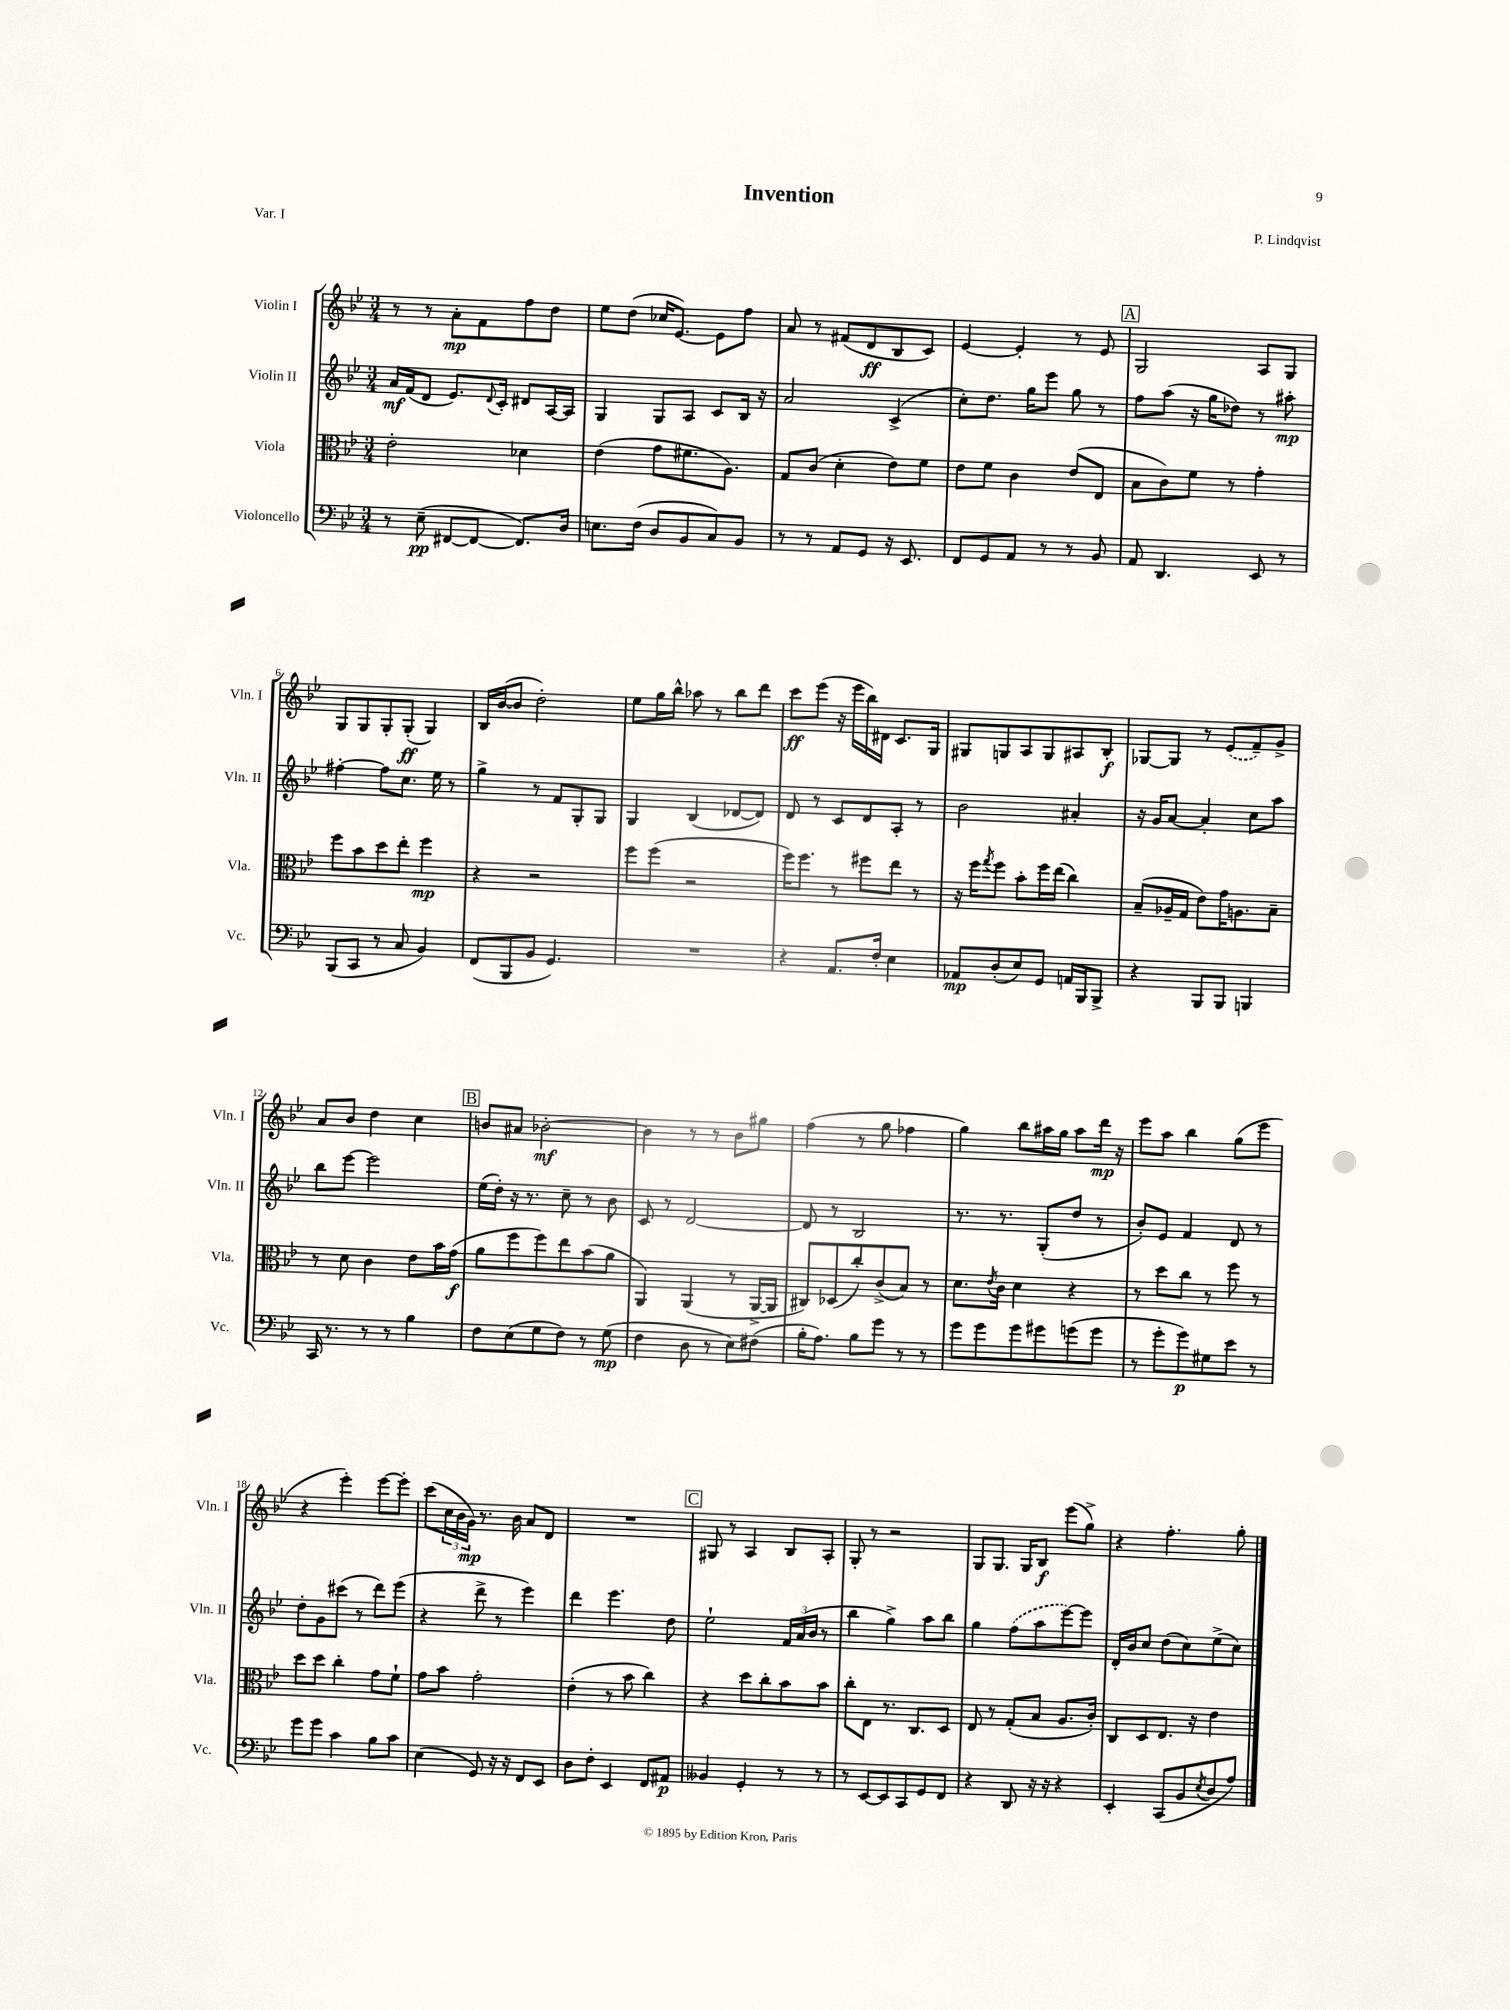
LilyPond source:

\header { title = "Invention" composer = "P. Lindqvist" piece = "Var. I" }
<<
\new StaffGroup <<
\new Staff = "s0" \with { instrumentName = "Violin I" shortInstrumentName = "Vln. I" } {
    \clef treble \key bes \major \numericTimeSignature \time 3/4
    r8 r8 a'8-.\mp f'8 f''8 d''8 |
    ees''8 d''8( ces''16 ees'8.~) ees'8 f''8 |
    a'8 r8 fis'8( d'8\ff bes8 c'8) |
    ees'4~ ees'4-. r8 ees'8 |
    \mark \markup { \box "A" } g2 a8 g8 |
    g8 g8 g8-. g8-.\ff( g4) |
    bes16 bes'16~( bes'8 d''2-.) |
    ees''8 g''16 bes''16-^ aes''8 r8 bes''8 d'''8 |
    c'''8\ff ees'''8( r16 ees'''16 bes''16) dis'16 c'8. g16 |
    gis8 g8 a8 g8 ais8 bes8-.\f |
    ges8~ ges8 r8 \once \slurDashed ees'8( f'8--) g'8-> |
    a'8 bes'8 d''4 c''4 |
    \mark \markup { \box "B" } b'8 ais'8 bes'2~-.\mf |
    bes'4 r8 r8 bes'8 gis''8 |
    f''4( r8 g''8 fes''4 |
    g''4) bes''8 ais''16 g''16 ais''8 d'''16\mp r16 |
    ees'''8 a''8 bes''4 g''8( ees'''8 |
    r4 ees'''4-.) ees'''8~ ees'''8-. |
    c'''8( \tuplet 3/2 { c''16 bes'16 g'16\mp) } r8. bes'16 a'8 d'8 |
    R2. |
    \mark \markup { \box "C" } gis8 r8 a4 bes8 a8-. |
    g8-. r8 r2 |
    g8 g8. g16 bes8\f ees'''8( g''8->) |
    r4 f''4.-. g''8-. \bar "|." |
}
\new Staff = "s1" \with { instrumentName = "Violin II" shortInstrumentName = "Vln. II" } {
    \clef treble \key bes \major \numericTimeSignature \time 3/4
    a'16\mf f'16( d'8 ees'8.) \appoggiatura { d'8 } c'16-. dis'8 a16~ a16 |
    g4 g8 a8 c'8 bes16 r16 |
    a'2 c'4->( |
    c''8-.) d''8. g''16 ees'''8 g''8 r8 |
    \mark \markup { \box "A" } f''8 a''8( r16 g''16 des''8) r8 ais''8-.\mp |
    fis''4~-. fis''8 c''8. ees''16 r8 |
    g''4-> r8 f'8 g8-. g8 |
    g4 bes4( des'8~ des'8) |
    d'8 r8 c'8 d'8 a8-. r8 |
    bes'2 ais'4-. |
    r16 g'16 a'8~ a'4-. c''8 a''8 |
    bes''8 ees'''8~ ees'''2 |
    \mark \markup { \box "B" } ees''16( d''16-.) r16 r8. c''8-- r8 bes'8 |
    c'8 r8 d'2~ |
    d'8 r8 bes2 |
    r8. r8. g8-.( d''8 r8 |
    bes'8-.) ees'8 f'4 d'8 r8 |
    d''8-. g'8 cis'''8( r8 d'''8) ees'''8( |
    r4 d'''8-> r8 ees'''4) |
    d'''4 ees'''4. d''8 |
    \mark \markup { \box "C" } ees''2-! \tuplet 3/2 { f'16 a'16( bes'16 } r8 |
    bes''4 g''4->) a''8 bes''8 |
    g''4 \once \slurDashed f''8( a''8 ees'''8~) ees'''8 |
    d'16-. bes'16 c''8 d''8( c''8) ees''8->( c''8) \bar "|." |
}
\new Staff = "s2" \with { instrumentName = "Viola" shortInstrumentName = "Vla." } {
    \clef alto \key bes \major \numericTimeSignature \time 3/4
    ees'2-. des'4 |
    ees'4( g'8 fis'8. a8.) |
    g8 c'8( d'4-. ees'8) f'8 |
    ees'8 f'8 c'4 ees'8( ees8 |
    \mark \markup { \box "A" } bes8 c'8) f'8 r8 g'4-. |
    f''8 bes'8 d''8 ees''8-. f''4\mp |
    r4 r2 |
    f''8 f''8( r2 |
    f''16) f''8. r8 fis''8 ees''8 r8 |
    r16 f''16 \acciaccatura { g''8 } f''8 bes'8-. f''16 ees''16( c''4) |
    bes8--( aes16-- g16 ees'8) g'16 a8. bes8-- |
    r8 d'8 c'4 ees'8 bes'16 g'16\f( |
    \mark \markup { \box "B" } a'8 f''8 f''8) ees''8 bes'8( a'8 |
    a,4) a,4( r8 a,16~-> a,16 |
    cis8) des8( c''8-.) c'8->( bes8) r8 |
    d'8. \acciaccatura { ees'8 } c'16 d'4 r4 |
    r8 d''8 c''8 r8 f''8 r8 |
    d''8 d''8 c''4-. g'8 f'8-! |
    g'8 bes'8 g'2-. |
    ees'4-.( r8 bes'8 c''4) |
    \mark \markup { \box "C" } r4 d''8 c''8-. bes'8 bes'8 |
    c''8-. ees8 r8. c8. d8 |
    ees8 r8 g8-.( bes8 a8. c'16-.) |
    c8 d8 ees8. r16 ees'4 \bar "|." |
}
\new Staff = "s3" \with { instrumentName = "Violoncello" shortInstrumentName = "Vc." } {
    \clef bass \key bes \major \numericTimeSignature \time 3/4
    r8 ees8--\pp( fis,8~ fis,8~ fis,8.) d16 |
    e8. f16( d8 bes,8 c8) bes,8 |
    r8 r8 a,8 g,8 r16 ees,8. |
    f,8 g,8 a,8 r8 r8 bes,8 |
    \mark \markup { \box "A" } a,8 d,4. ees,8 r8 |
    bes,,8( c,8 r8 c8 bes,4) |
    f,8( bes,,8 bes,8 g,4.) |
    R2. |
    r4 a,8. f16-. ees4 |
    aes,8\mp d8-.( ees8) g,8 a,16 bes,,16 bes,,8-> |
    r4 bes,,8 bes,,8 b,,4 |
    c,16 r8. r8 r8 bes4 |
    \mark \markup { \box "B" } f8 ees8( g8 f8) r8 g8\mp( |
    f4 d8 r8 ees8) fis8( |
    bes16-. a8.) bes8 g'8 r8 r8 |
    g'8 g'8 g'8 gis'8 g'8( g'8 |
    r8 g'8-. g'8\p) gis8 ees'8 r8 |
    g'8 g'8 c'4 bes8 c'8 |
    ees4( g,8) r16 r16 f,8 ees,8 |
    d8 f8-. ees,4 f,8 ais,8\p |
    \mark \markup { \box "C" } beses,4 g,4-. r8 r8 |
    r8 ees,8~ ees,8 c,8 g,8 f,8 |
    r4 d,8 r16 r16 r4 |
    ees,4-. c,8( bes,8 \acciaccatura { ees8 } d8 a8) \bar "|." |
}
>>
>>
